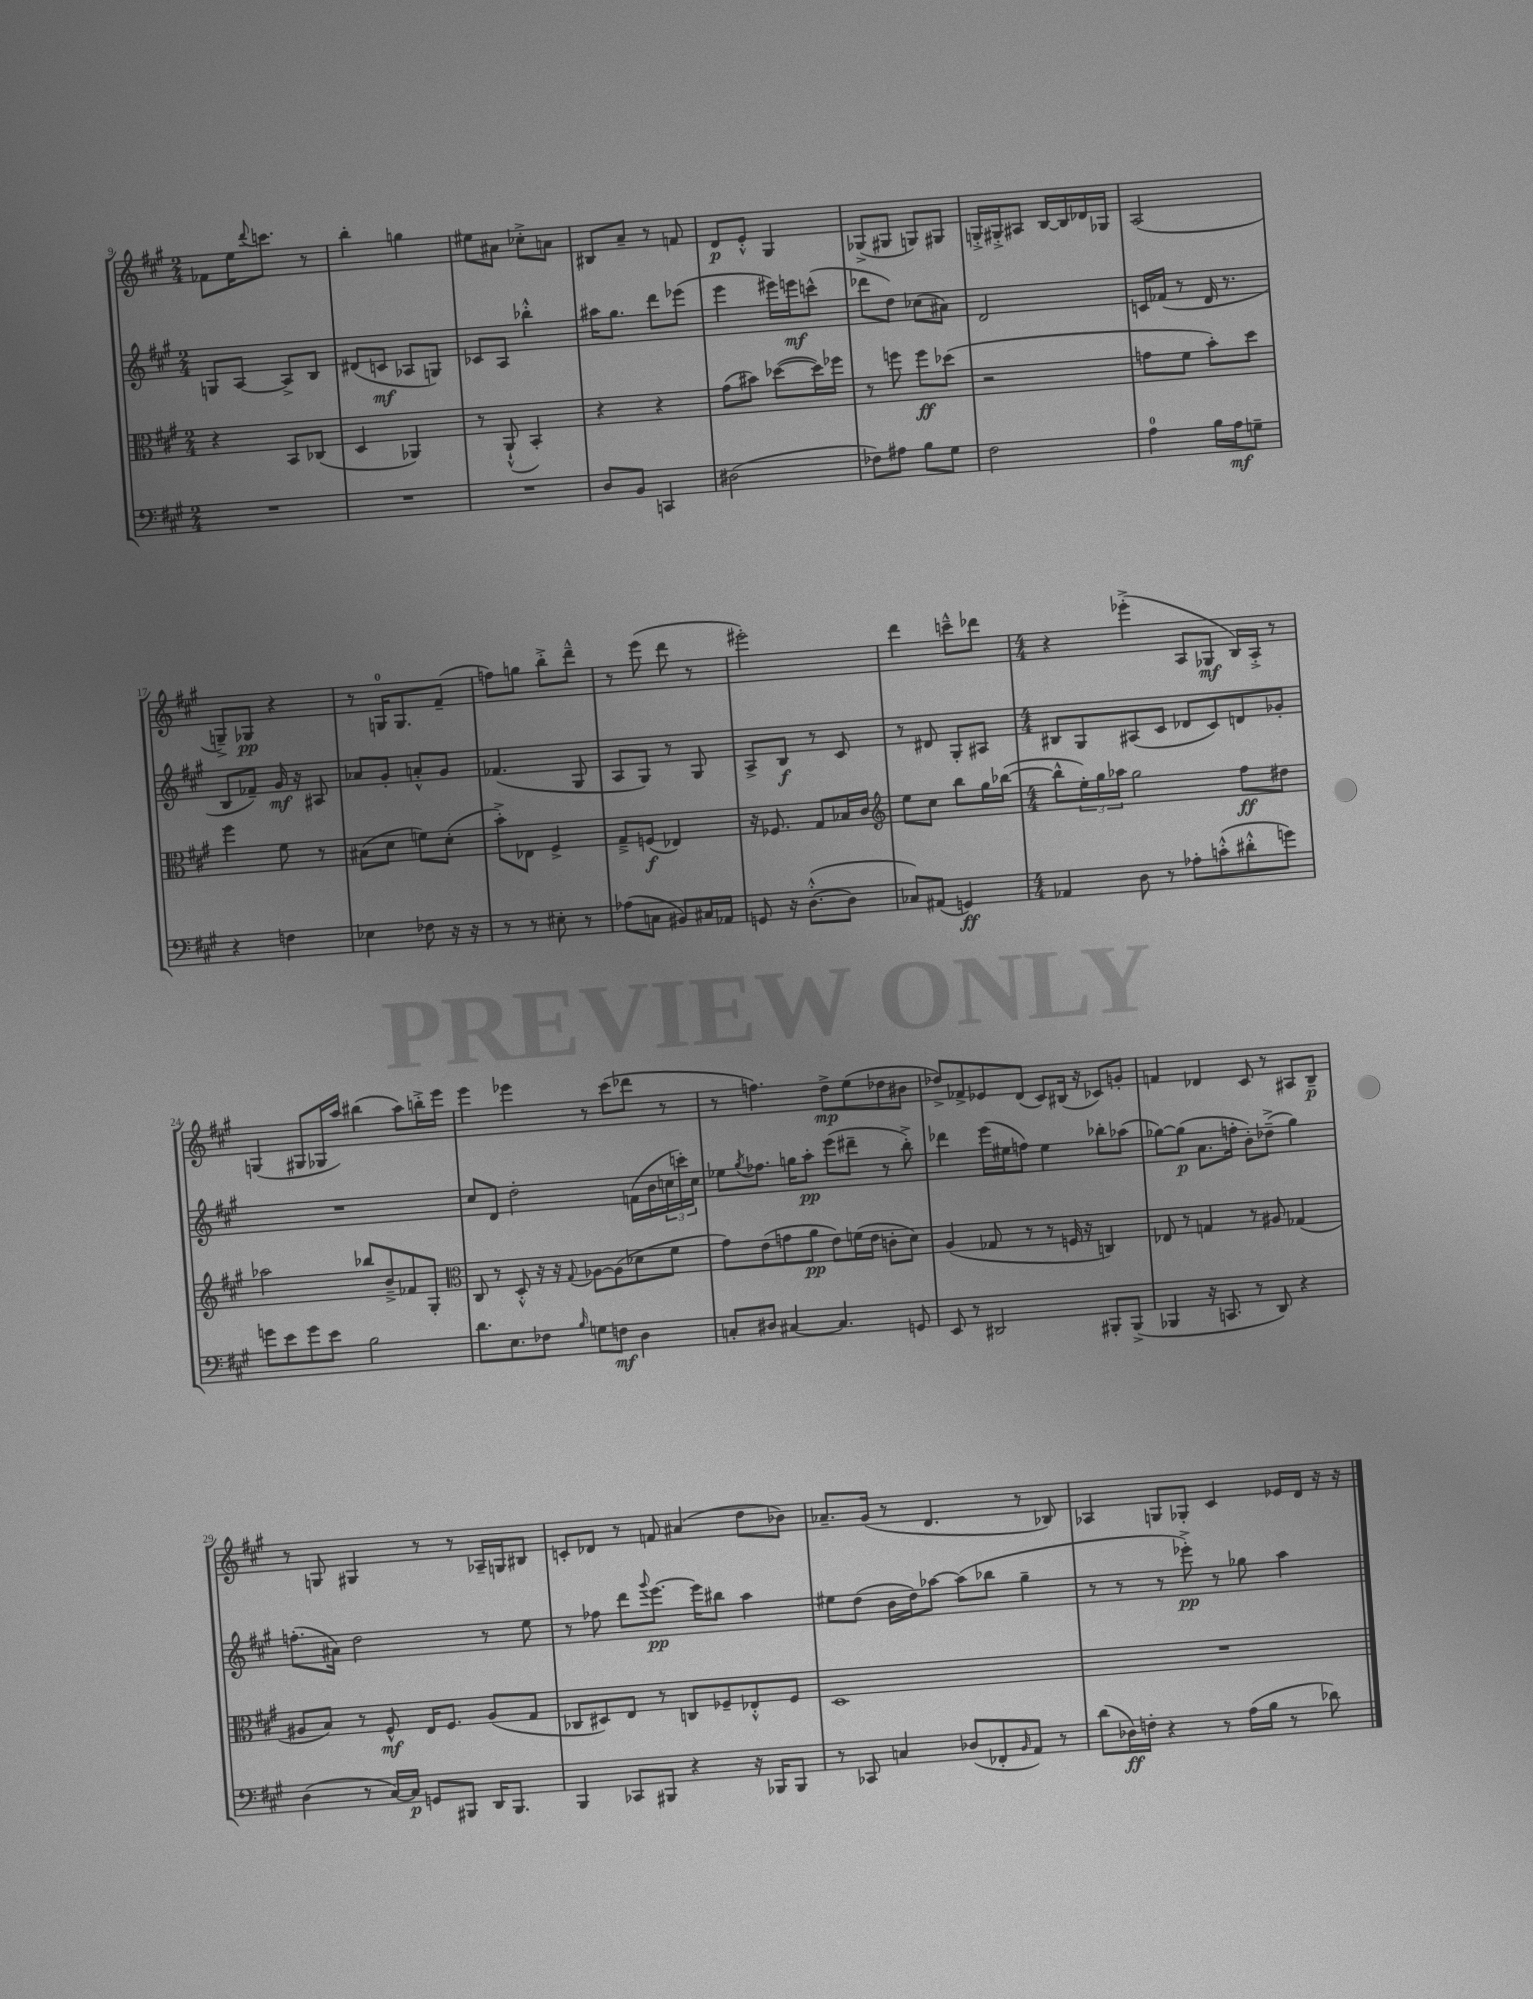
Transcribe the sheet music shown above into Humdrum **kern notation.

**kern	**dynam	**kern	**dynam	**kern	**dynam	**kern	**dynam
*part4	*part4	*part3	*part3	*part2	*part2	*part1	*part1
*staff4	*staff4	*staff3	*staff3	*staff2	*staff2	*staff1	*staff1
*clefF4	*	*clefC3	*	*clefG2	*	*clefG2	*
*k[f#c#g#]	*	*k[f#c#g#]	*	*k[f#c#g#]	*	*k[f#c#g#]	*
*M2/4	*	*M2/4	*	*M2/4	*	*M2/4	*
=9	=9	=9	=9	=9	=9	=9	=9
2r	.	4r	.	8Gn/L	.	8f-X\L	.
.	.	.	.	[8A/J	.	16ee\K	.
.	.	.	.	.	.	8qqddd/	.
.	.	.	.	.	.	8.cccn\J	.
.	.	8BB/L	.	8A^/L]	.	.	.
.	.	(8C-X/J	.	8B/J	.	8r	.
=10	=10	=10	=10	=10	=10	=10	=10
2r	.	4D/	.	(8d#X/L	.	4bb'\	.
.	.	.	.	8cn/J	mf	.	.
.	.	4AA-X/)	.	8A-X/L	.	4ggn\	.
.	.	.	.	8Gn/J)	.	.	.
=11	=11	=11	=11	=11	=11	=11	=11
2r	.	8r	.	8c-X/L	.	8ee#X\L	.
.	.	(8AA`^^/	.	8A/J	.	8a#X\J	.
.	.	4BB'/)	.	4bb-X'^^\	.	8cc-X'^\L	.
.	.	.	.	.	.	8an\J	.
=12	=12	=12	=12	=12	=12	=12	=12
8D/L	.	4r	.	16aa#X\KL	.	8B#X/L	.
.	.	.	.	8.gg#\J	.	.	.
8BB/J	.	.	.	.	.	8a~/J	.
4CCn/	.	4r	.	8ddd\L	.	8r	.
.	.	.	.	(8eee-X\J	.	8fn/	.
=13	=13	=13	=13	=13	=13	=13	=13
(2D#X\	.	(8g#\L	.	4eee\	.	8d/L	p
.	.	8b#X\J)	.	.	.	8e'^^/J	.
.	.	([8dd-X\L	.	16eee#X\LL)	.	4G#/	.
.	.	.	.	16eeen\J	mf	.	.
.	.	16dd-\L])	.	(8cccn^^\J	.	.	.
.	.	16ff-X\JJ	.	.	.	.	.
=14	=14	=14	=14	=14	=14	=14	=14
8F-X\L)	.	8r	.	8ddd-X\L	.	(8G-X^/L	.
8A#X\J	.	8ffn\	.	8dd\J)	.	8G#X/J	.
8B\L	.	8ff\L	ff	(8cc-X\L	.	8Gn/L)	.
8G#\J	.	(8dd-X\J	.	8a#X\J)	.	8G#X/J	.
=15	=15	=15	=15	=15	=15	=15	=15
2F#\	.	2r	.	2d/	.	16Gn'^/LL	.
.	.	.	.	.	.	16G#X'^/J	.
.	.	.	.	.	.	8A#X/J	.
.	.	.	.	.	.	[16B/LL	.
.	.	.	.	.	.	16B/]	.
.	.	.	.	.	.	16d-X/	.
.	.	.	.	.	.	16G-X/JJ	.
=16	=16	=16	=16	=16	=16	=16	=16
4A\	.	8gn\L	.	16cn/LL	.	(2A/	.
.	.	.	.	(16f-X/JJ	.	.	.
.	.	8f#\J	.	8r	.	.	.
16B\LL	.	8b'\L)	.	16d/	.	.	.
16A\J	mf	.	.	8.r	.	.	.
8Gn~\J	.	8dd\J	.	.	.	.	.
!!LO:LB:g=z
=17	=17	=17	=17	=17	=17	=17	=17
4r	.	4ff#\	.	8B/L	.	8Gn~^/L)	.
.	.	.	.	8f-X~/J)	.	8G-X/J	pp
4Fn\	.	8f#\	.	16g#/	mf	4r	.
.	.	.	.	16r	.	.	.
.	.	8r	.	8A#X/	.	.	.
=18	=18	=18	=18	=18	=18	=18	=18
4E-X\	.	(8B#X\L	.	8a-X/L	.	8r	.
.	.	8d\J	.	8g#'/J	.	16Gn/KL	.
.	.	.	.	.	.	8.G/	.
8F-X\	.	8fn\L)	.	8an'^^/L	.	.	.
16r	.	(8d'\J	.	8g#/J	.	(8f#~/J	.
16r	.	.	.	.	.	.	.
=19	=19	=19	=19	=19	=19	=19	=19
8r	.	8b'^\L)	.	(4.f-X/	.	8ffn\L)	.
8r	.	8E-X\J	.	.	.	8ggn\J	.
8E#X'\	.	4F#^/	.	.	.	8bb'^\L	.
8r	.	.	.	8G#/	.	8ddd~^^\J	.
=20	=20	=20	=20	=20	=20	=20	=20
(8A-X\L	.	8G#~^/L	.	8A/L	.	8r	.
8Cn\J	.	(8Fn/J	f	8G#/J)	.	(8eee\	.
8BB#X/L)	.	4E-X/)	.	8r	.	8ddd\	.
16C#X/L	.	.	.	8G#/	.	8r	.
16AA-X/JJ	.	.	.	.	.	.	.
=21	=21	=21	=21	=21	=21	=21	=21
8GGn/	.	16r	.	8A^/L	.	2eee#X'\)	.
.	.	8.F-X/	.	.	.	.	.
16r	.	.	.	8B/J	f	.	.
([8.D'^^\L	.	.	.	.	.	.	.
.	.	8G#/L	.	8r	.	.	.
8D\J]	.	16B-X/L	.	8c#/	.	.	.
.	.	16c#/JJ	.	.	.	.	.
=22	=22	=22	=22	=22	=22	=22	=22
*	*	*clefG2	*	*	*	*	*
8C-X/L)	.	8ee\L	.	8r	.	4ddd\	.
(8AA#X/J	.	8cc#\J	.	8d#X/	.	.	.
4GGn/)	ff	8bb\L	.	8G#'/L	.	8cccn~^^\L	.
.	.	16gg#\L	.	8A#X/J	.	8ddd-X\J	.
.	.	([16bb-X\JJ	.	.	.	.	.
=23	=23	=23	=23	=23	=23	=23	=23
*M4/4	*	*M4/4	*	*M4/4	*	*M4/4	*
4AA-X/	.	8bb-^^\L]	.	8B#X/L	.	4r	.
.	.	24ee'\L)	.	8G#/	.	.	.
.	.	24gg#\	.	.	.	.	.
.	.	24aa-X\JJ	.	.	.	.	.
8D\	.	2gg#\	.	(8A#X/	.	(4eee-X'^\	.
8r	.	.	.	8c#/J	.	.	.
8A-X'\L	.	.	.	8d-X/L	.	8A/L	.
(8cn'^^\	.	.	.	8c#/)	.	8G-X/J	mf
8d#X'^^\	.	8ff#\L	ff	8dn/	.	16B/LL)	.
.	.	.	.	.	.	16A'^/JJ	.
8gn\J)	.	8dd#X\J	.	8g-X'/J	.	8r	.
!!LO:LB:g=z
=24	=24	=24	=24	=24	=24	=24	=24
8gn\L	.	2aa-X\	.	1r	.	(4Gn/	.
8e\	.	.	.	.	.	.	.
8g\	.	.	.	.	.	8G#X/L	.
8e\J	.	.	.	.	.	16G-X/L	.
.	.	.	.	.	.	16aa/JJ)	.
2B\	.	8bb-X/L	.	.	.	(4bb#X\	.
.	.	8b~^/	.	.	.	.	.
.	.	8f-X/	.	.	.	8aa\L)	.
.	.	8G#'/J	.	.	.	16bbn'^\L	.
.	.	.	.	.	.	16eee\JJ	.
=25	=25	=25	=25	=25	=25	=25	=25
*	*	*clefC3	*	*	*	*	*
8.d\L	.	8C#/	.	8cc#/L	.	4eee\	.
.	.	8r	.	8d/J	.	.	.
8.E\	.	.	.	.	.	.	.
.	.	8D'^^/	.	2dd'\	.	4eee-X\	.
8F-X\J	.	16r	.	.	.	.	.
.	.	16r	.	.	.	.	.
16qqB/	.	8qqG#/	.	.	.	.	.
8Gn\L	.	[8A-X\L	.	.	.	8r	.
8Fn\J	mf	(8A-\]	.	.	.	(8ccc#\L	.
4D\	.	8d-X\	.	(16fn\LL	.	8ddd-X\J	.
.	.	.	.	16b\	.	.	.
.	.	8f#\J	.	24ccn\	.	8r	.
.	.	.	.	24cccn'\)	.	.	.
.	.	.	.	24cc\JJ	.	.	.
=26	=26	=26	=26	=26	=26	=26	=26
8Cn'/L	.	8g#\L)	.	8ee-X\L	.	8r	.
.	.	.	.	8qgg#/	.	.	.
8D#X/J	.	(8e\	.	8.ff-X\J	.	4.ffn\)	.
[4C#X/	.	8gn\	.	.	.	.	.
.	.	.	.	16ggn\KL	.	.	.
.	.	8a\J	pp	8aa'\J	pp	.	.
4.C#/]	.	8e\L)	.	(8eee\L	.	8dd^\L	mp
.	.	(16fn\L	.	8ddd#X~\J	.	(8ee\	.
.	.	16e\JJ	.	.	.	.	.
.	.	8cn'\L	.	8r	.	8dd-X\	.
8GGn/	.	8d\J)	.	8bb'^\)	.	8b#X\J	.
=27	=27	=27	=27	=27	=27	=27	=27
8EE/	.	(4A/	.	4ddd-X\	.	8dd-X^/L)	.
8r	.	.	.	.	.	8f-X^/	.
2DD#X/	.	8G-X/	.	(16eee\LL	.	8e-X/	.
.	.	.	.	16ee#X\J	.	.	.
.	.	8r	.	8ffn\J)	.	(8d/J	.
.	.	8r	.	4ee#\	.	8c#/L)	.
.	.	16Fn/	.	.	.	(16B#X/Jk	.
.	.	16r	.	.	.	16r	.
8BBB#X'/L	.	4Cn/)	.	8bb-X'\L	.	8c-X/L)	.
(8BBB#^/J	.	.	.	(8aa-X\J	.	8gn'/J	.
=28	=28	=28	=28	=28	=28	=28	=28
4BBB-X/	.	8E-X/	.	[8gg-X\L)	.	4fn/	.
.	.	8r	.	(8gg-\J]	p	.	.
16r	.	4Gn/	.	8.a\L	.	4d-X/	.
8.CCn/	.	.	.	.	.	.	.
.	.	.	.	16ffn'\Jk	.	.	.
8r	.	8r	.	8b'\L)	.	8c#/	.
8DD/)	.	8A#X/	.	(8dd-X~^\J	.	8r	.
4r	.	(4G-X/	.	4gg-\)	.	8A#X/L	.
.	.	.	.	.	.	8B~/J	p
!!LO:LB:g=z
=29	=29	=29	=29	=29	=29	=29	=29
(4D\	.	8A#X/L	.	(8.ffn'\L	.	8r	.
.	.	8B/J)	.	.	.	8Gn/	.
.	.	.	.	16a#X\Jk)	.	.	.
8r	.	8r	.	2dd\	.	4G#X/	.
[16C#/LL)	.	8F#^^/	mf	.	.	.	.
16C#/JJ]	p	.	.	.	.	.	.
8GGn/L	.	16E/KL	.	.	.	8r	.
.	.	8.F#/J	.	.	.	.	.
8BBB#X/J	.	.	.	.	.	8r	.
16DD/KL	.	(8A#/L	.	8r	.	16A-X~/LL	.
8.BBB#/J	.	.	.	.	.	16Gn/J	.
.	.	8G#/J	.	8ee\	.	8B#X/J	.
=30	=30	=30	=30	=30	=30	=30	=30
4BBB/	.	8C-X/L	.	8r	.	8cn'/L	.
.	.	8D#X/)	.	8ff-X\	.	8d-X/J	.
8CC-X/L	.	8E/J	.	8ddd\L	.	8r	.
.	.	.	.	8qqggg#/	.	.	.
8BBB#X/J	.	8r	.	[8.eee\J	pp	8fn/	.
4r	.	8Cn/L	.	.	.	(4a#X/	.
.	.	.	.	16eee\KL]	.	.	.
.	.	8F-X~/	.	8bb#X\J	.	.	.
16r	.	8E-X'^^/	.	4aa\	.	8dd\L	.
16BBB-X/KL	.	.	.	.	.	.	.
8BBB-/J	.	8F-/J	.	.	.	8b-X\J)	.
=31	=31	=31	=31	=31	=31	=31	=31
8r	.	1D	.	8ee#X\L	.	8.a-X~/L	.
8CC-X/	.	.	.	(8dd\J	.	.	.
.	.	.	.	.	.	(16g#/Jk	.
4Cn/	.	.	.	16b\LL	.	8r	.
.	.	.	.	16dd\J)	.	.	.
.	.	.	.	[8aa-X\J	.	4.d/	.
(8D-X/L	.	.	.	(8aa-\L]	.	.	.
8FF-X'/	.	.	.	8bb-X\J	.	.	.
16qqBB/	.	.	.	.	.	.	.
8AA/J)	.	.	.	4gg#~\	.	8r	.
8r	.	.	.	.	.	8B-X/)	.
=32	=32	=32	=32	=32	=32	=32	=32
(8d\L	.	1r	.	8r	.	4A-X/	.
16D-X\L)	ff	.	.	8r	.	.	.
16Fn'\JJ	.	.	.	.	.	.	.
4r	.	.	.	8r	.	8Gn/L	.
.	.	.	.	8eee-X'^\)	pp	8G-X'/J	.
8r	.	.	.	8r	.	4c#/	.
(16A\LL	.	.	.	8gg-X\	.	.	.
16B\JJ	.	.	.	.	.	.	.
8r	.	.	.	4aa\	.	16e-X/LL	.
.	.	.	.	.	.	16d/JJ	.
8d-X\)	.	.	.	.	.	16r	.
.	.	.	.	.	.	16r	.
==	==	==	==	==	==	==	==
*-	*-	*-	*-	*-	*-	*-	*-
